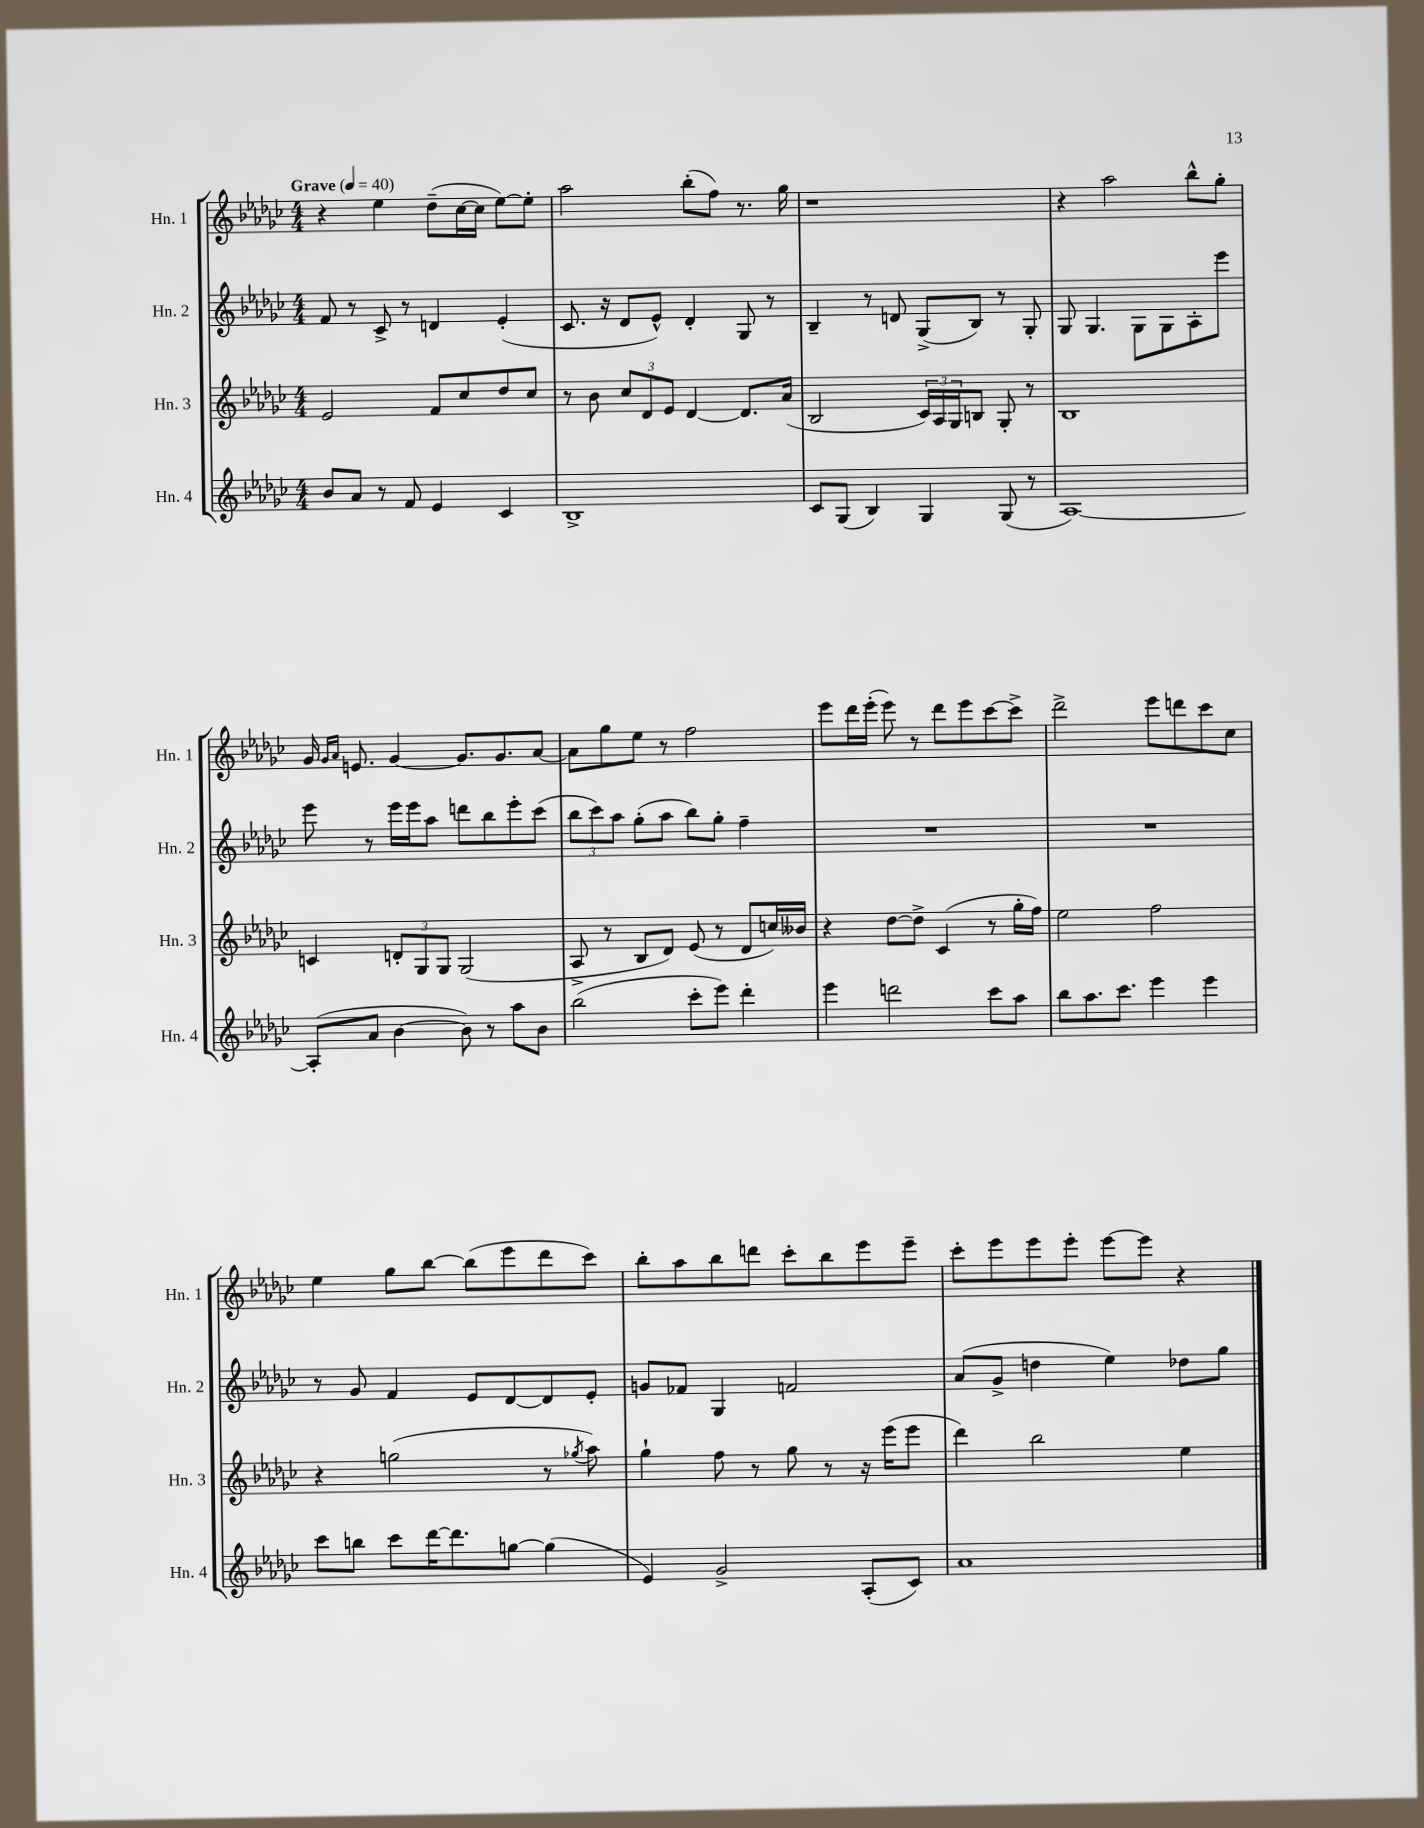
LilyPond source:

<<
\new StaffGroup <<
\new Staff = "s0" \with { instrumentName = "Hn. 1" shortInstrumentName = "Hn. 1" } {
    \clef treble \key ges \major \numericTimeSignature \time 4/4 \tempo "Grave" 4 = 40
    r4 ees''4 des''8--( ces''16~ ces''16 ees''8~) ees''8-. |
    aes''2 bes''8-.( f''8) r8. ges''16 |
    r1 |
    r4 aes''2 bes''8-^ ges''8-. |
    ges'16 \grace { ges'16 aes'16 } e'8. ges'4~ ges'8. ges'8. aes'8~ |
    aes'8 ges''8 ees''8 r8 f''2 |
    ees'''8 des'''16 ees'''16-.( ees'''8) r8 des'''8 ees'''8 ces'''8~ ces'''8-> |
    des'''2-> ees'''8 d'''8 ces'''8 ces''8 |
    ees''4 ges''8 bes''8~ bes''8( ees'''8 des'''8 ces'''8) |
    bes''8-. aes''8 bes''8 d'''8 ces'''8-. bes''8 ees'''8 ees'''8-- |
    ces'''8-. ees'''8 ees'''8 ees'''8-. ees'''8~ ees'''8 r4 \bar "|." |
}
\new Staff = "s1" \with { instrumentName = "Hn. 2" shortInstrumentName = "Hn. 2" } {
    \clef treble \key ges \major \numericTimeSignature \time 4/4
    f'8 r8 ces'8-> r8 d'4 ees'4-.( |
    ces'8. r16 des'8 ees'8-^) des'4-. ges8 r8 |
    bes4-- r8 d'8 ges8->( bes8) r8 ges8-. |
    ges8 ges4. ges8 ges8 aes8-. ees'''8 |
    ees'''8 r8 ees'''16 ees'''16 aes''8 d'''8 bes''8 ees'''8-. ces'''8( |
    \tuplet 3/2 { bes''8 ces'''8) aes''8 } ges''8-.( aes''8 bes''8) ges''8-. f''4-- |
    R1 |
    R1 |
    r8 ges'8 f'4 ees'8 des'8~ des'8 ees'8-. |
    g'8 fes'8 ges4 f'2 |
    aes'8( ges'8-> d''4 ees''4) des''8 ges''8 \bar "|." |
}
\new Staff = "s2" \with { instrumentName = "Hn. 3" shortInstrumentName = "Hn. 3" } {
    \clef treble \key ges \major \numericTimeSignature \time 4/4
    ees'2 f'8 ces''8 des''8 ces''8 |
    r8 bes'8 \tuplet 3/2 { ces''8 des'8 ees'8 } des'4~ des'8. aes'16( |
    bes2 \tuplet 3/2 { ces'16) aes16 ges16 } b8 ges8-. r8 |
    bes1 |
    c'4 \tuplet 3/2 { d'8-. ges8 ges8 } ges2( |
    aes8-> r8 bes8 des'8) ees'8( r8 des'8 c''16) beses'16 |
    r4 des''8~ des''8-> ces'4( r8 ges''16-. f''16) |
    ees''2 f''2 |
    r4 g''2( r8 \acciaccatura { ges''8 } aes''8) |
    ges''4-! f''8 r8 ges''8 r8 r16 ees'''16( ees'''8 |
    des'''4) bes''2 ees''4 \bar "|." |
}
\new Staff = "s3" \with { instrumentName = "Hn. 4" shortInstrumentName = "Hn. 4" } {
    \clef treble \key ges \major \numericTimeSignature \time 4/4
    bes'8 aes'8 r8 f'8 ees'4 ces'4 |
    bes1-> |
    ces'8 ges8( bes4) ges4 ges8( r8 |
    aes1~) |
    aes8-.( aes'8 bes'4~ bes'8) r8 aes''8 bes'8 |
    bes''2( ces'''8-. ees'''8) des'''4-. |
    ees'''4 d'''2 ces'''8 aes''8 |
    bes''8 aes''8. ces'''8. ees'''4 ees'''4 |
    ces'''8 b''8 ces'''8 des'''16~ des'''8. g''8~ g''4( |
    ees'4) ges'2-> aes8-.( ces'8) |
    aes'1 \bar "|." |
}
>>
>>
\layout { \context { \Score \remove "Bar_number_engraver" } }
